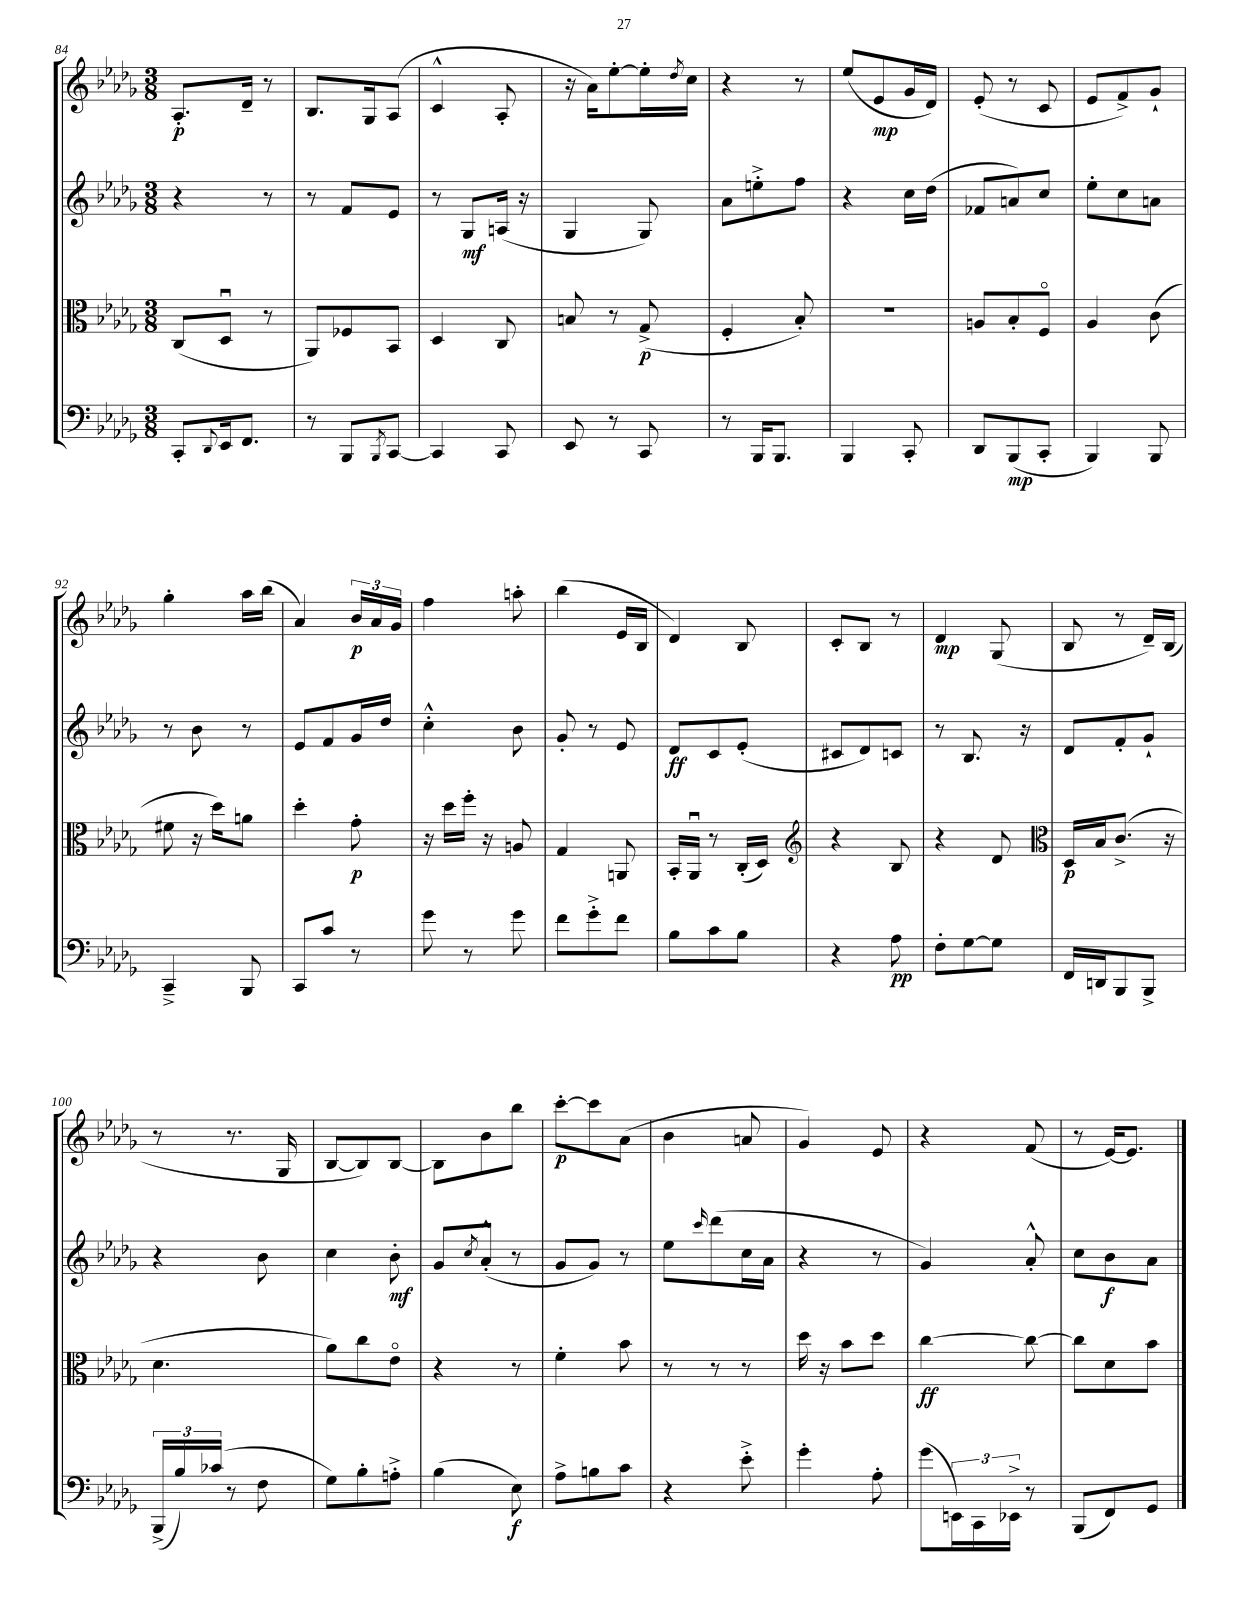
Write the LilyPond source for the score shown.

<<
\new StaffGroup <<
\new Staff = "s0" {
    \clef treble \key des \major \numericTimeSignature \time 3/8
    aes8.-.\p des'16-- r8 |
    bes8. ges16 aes8( |
    c'4-^ aes8-. |
    r16 aes'16) ees''8~-. ees''16-. \acciaccatura { des''8 } c''16 |
    r4 r8 |
    ees''8( ees'8\mp ges'16 des'16) |
    ees'8-.( r8 c'8 |
    ees'8 f'8->) ges'8-! |
    ges''4-. aes''16 bes''16( |
    aes'4) \tuplet 3/2 { bes'16\p aes'16 ges'16 } |
    f''4 a''8-. |
    bes''4( ees'16 bes16 |
    des'4) bes8 |
    c'8-. bes8 r8 |
    des'4\mp ges8( |
    bes8 r8 des'16--) bes16( |
    r8 r8. ges16 |
    bes8~ bes8) bes8~ |
    bes8 bes'8 bes''8 |
    c'''8~-.\p c'''8 aes'8( |
    bes'4 a'8 |
    ges'4) ees'8 |
    r4 f'8( |
    r8 ees'16~) ees'8. \bar "|." |
}
\new Staff = "s1" {
    \clef treble \key des \major \numericTimeSignature \time 3/8
    r4 r8 |
    r8 f'8 ees'8 |
    r8 ges8\mf a16( r16 |
    ges4 ges8) |
    aes'8 e''8-.-> f''8 |
    r4 c''16 des''16( |
    fes'8 a'8) c''8 |
    ees''8-. c''8 a'8 |
    r8 bes'8 r8 |
    ees'8 f'8 ges'16 des''16 |
    c''4-.-^ bes'8 |
    ges'8-. r8 ees'8 |
    des'8\ff c'8 ees'8-.( |
    cis'8 des'8) c'8 |
    r8 bes8. r16 |
    des'8 f'8-. ges'8-! |
    r4 bes'8 |
    c''4 bes'8-.\mf |
    ges'8 \acciaccatura { c''8 } aes'8-.-^( r8 |
    ges'8 ges'8) r8 |
    ees''8 \grace { c'''16 } des'''8( c''16 aes'16 |
    r4 r8 |
    ges'4) aes'8-.-^ |
    c''8 bes'8\f aes'8 \bar "|." |
}
\new Staff = "s2" {
    \clef alto \key des \major \numericTimeSignature \time 3/8
    c8( des8\downbow r8 |
    aes,8) fes8 bes,8 |
    des4 c8 |
    b8 r8 ges8->\p( |
    f4-. bes8-.) |
    R4. |
    a8 bes8-. f8\flageolet |
    aes4 c'8( |
    fis'8 r16 des''16) a'8 |
    des''4-. ges'8-.\p |
    r16 des''16 f''16-. r16 a8 |
    ges4 a,8 |
    bes,16-. aes,16\downbow r8 c16-.( des16) |
    \clef treble r4 bes8 |
    r4 des'8 |
    \clef alto des16\p bes16 c'8.->( r16 |
    des'4. |
    aes'8) c''8 ees'8\flageolet |
    r4 r8 |
    f'4-. bes'8 |
    r8 r8 r8 |
    des''16 r16 bes'8 des''8 |
    c''4~\ff c''8~ |
    c''8 des'8 bes'8 \bar "|." |
}
\new Staff = "s3" {
    \clef bass \key des \major \numericTimeSignature \time 3/8
    c,8-. \appoggiatura { des,8 } ees,16 f,8. |
    r8 bes,,8 \acciaccatura { bes,,8 } c,8~ |
    c,4 c,8 |
    ees,8 r8 c,8 |
    r8 bes,,16 bes,,8. |
    bes,,4 c,8-. |
    des,8 bes,,8\mp( c,8-. |
    bes,,4) bes,,8 |
    c,4---> bes,,8 |
    c,8 c'8 r8 |
    ges'8 r8 ges'8 |
    f'8 ges'8-.-> f'8 |
    bes8 c'8 bes8 |
    r4 aes8\pp |
    f8-. ges8~ ges8 |
    f,16 d,16 bes,,8 bes,,8-> |
    \tuplet 3/2 { bes,,16->( bes16) ces'16( } r8 f8 |
    ges8) bes8-. a8-.-> |
    bes4( ees8\f) |
    aes8-> b8 c'8 |
    r4 ees'8-.-> |
    ges'4-. aes8-. |
    ges'8( \tuplet 3/2 { e,16) c,16 ees,16-> } r8 |
    bes,,8( f,8) ges,8 \bar "|." |
}
>>
>>
\layout { \context { \Score currentBarNumber = #84 } }
